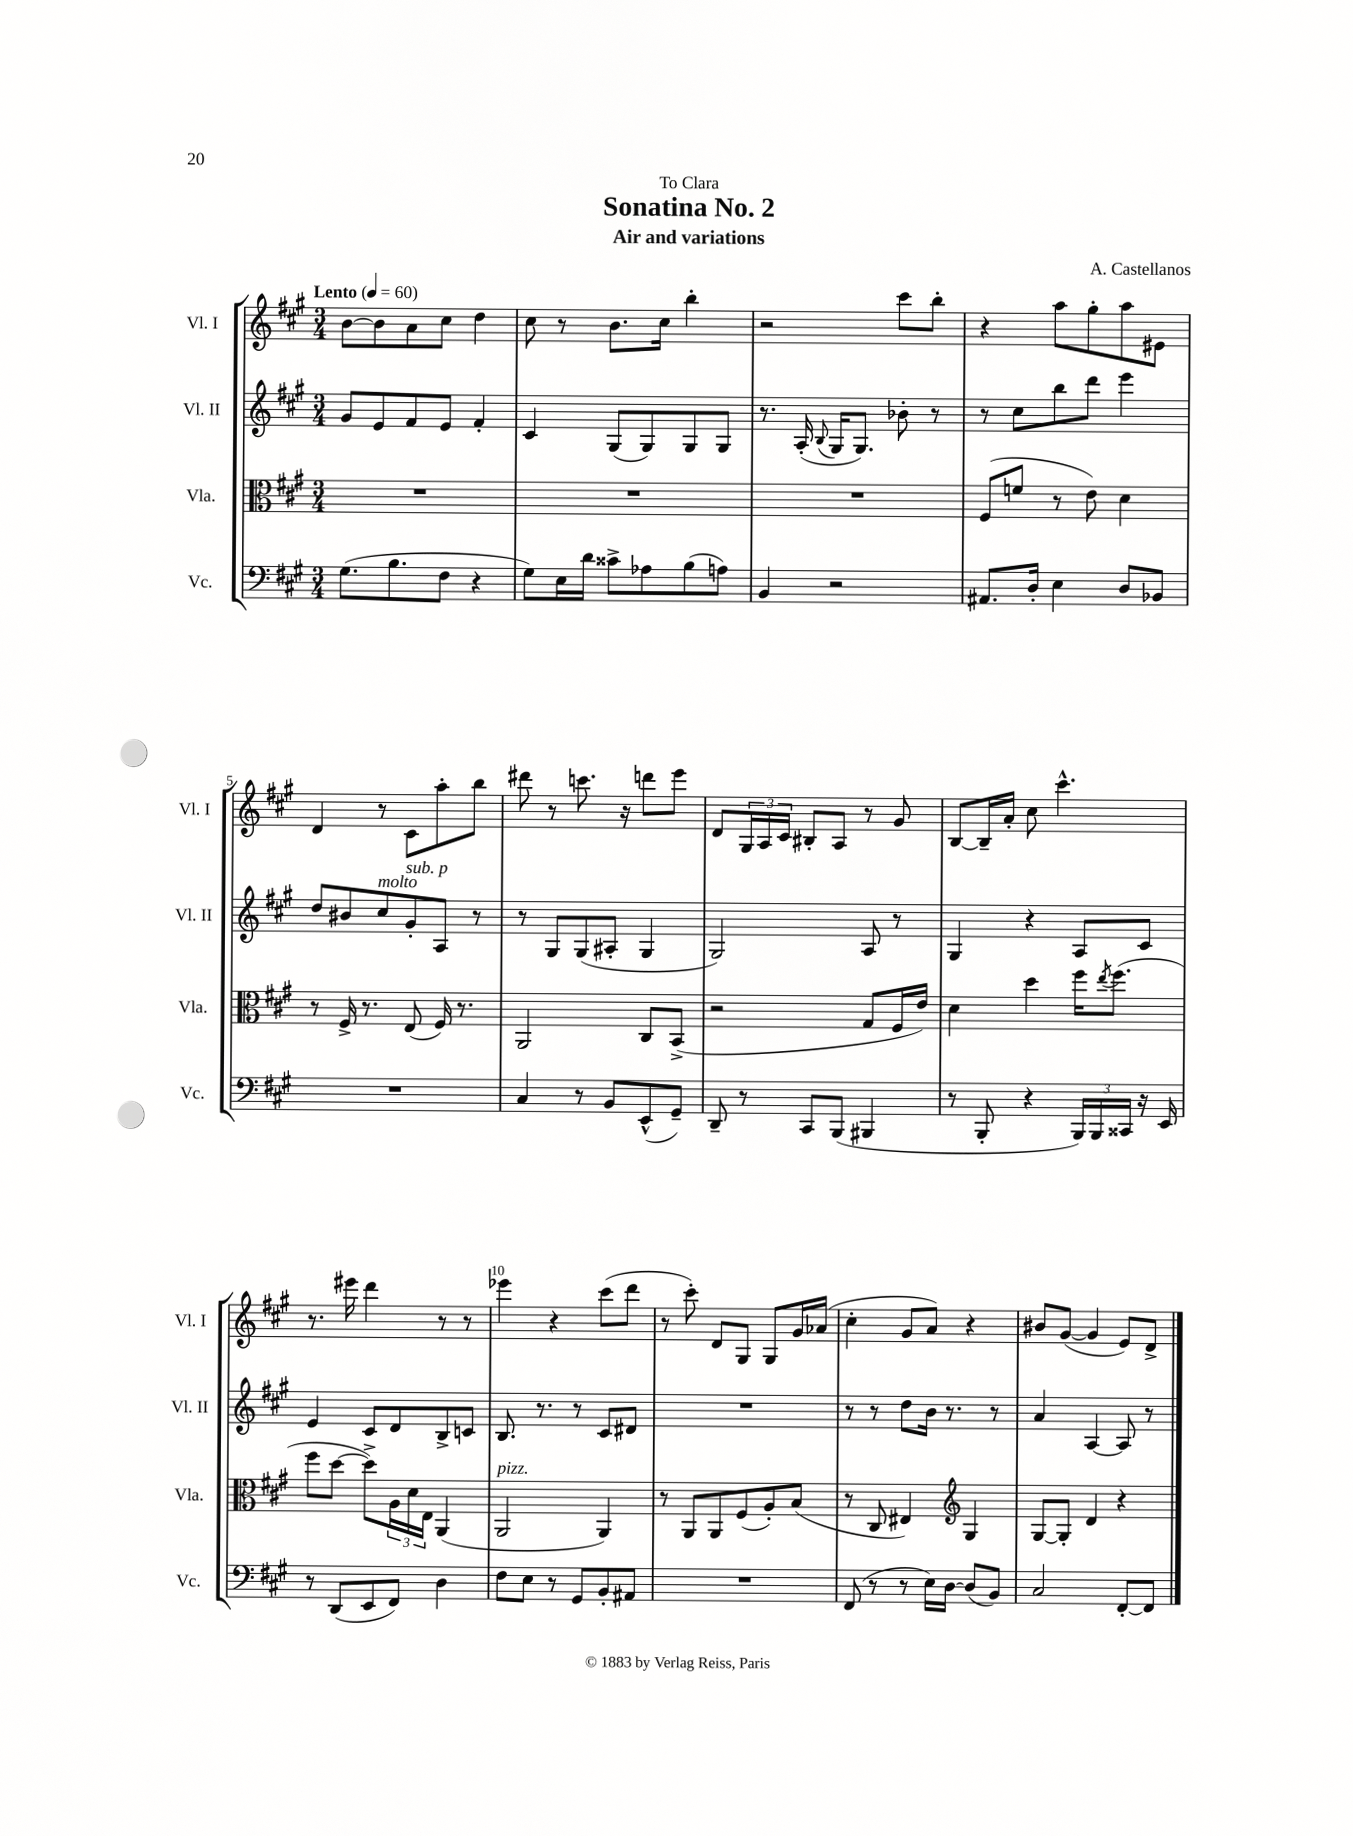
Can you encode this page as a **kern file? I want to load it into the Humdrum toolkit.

**kern	**kern	**kern	**kern
*staff4	*staff3	*staff2	*staff1
*clefF4	*clefC3	*clefG2	*clefG2
*k[f#c#g#]	*k[f#c#g#]	*k[f#c#g#]	*k[f#c#g#]
*M3/4	*M3/4	*M3/4	*M3/4
*MM60	*MM60	*MM60	*MM60
(8.G#	2.r	8g#	[8b
.	.	8e	8b]
8.B	.	.	.
.	.	8f#	8a
8F#	.	8e	8cc#
4r	.	4f#'	4dd
=	=	=	=
8G#)	2.r	4c#	8cc#
16E	.	.	8r
16d	.	.	.
8c##^	.	(8G#	8.b
8A-	.	8G#)	.
.	.	.	16cc#
(8B	.	8G#	4bb'
8A)	.	8G#	.
=	=	=	=
4BB	2.r	8.r	2r
.	.	(16A'	.
.	.	8qqB	.
2r	.	16G#	.
.	.	8.G#)	.
.	.	8b-'	8ccc#
.	.	8r	8bb'
=	=	=	=
8.AA#	(8F#	8r	4r
.	8f	8cc#	.
16D'	.	.	.
4E	8r	8bb	8aa
.	8e)	8ddd	8gg#'
8D	4d	4eee	8aa
8BB-	.	.	8e#
=	=	=	=
2.r	8r	8dd	4d
.	16F#^	8b#	.
.	8.r	.	.
.	.	8cc#	8r
.	(8E	8g#'	8c#
.	16F#)	8A	8aa'
.	8.r	.	.
.	.	8r	8bb
=	=	=	=
4C#	2AA	8r	8ddd#
.	.	8G#	8r
8r	.	(8G#	8.ccc
8BB	.	8A#'	.
.	.	.	16r
(8EE^^	8C#	4G#	8ddd
8GG#~)	(8BB^	.	8eee
=	=	=	=
8DD~	2r	2G#)	8d
8r	.	.	24G#
.	.	.	24A
.	.	.	24c#
8CC#	.	.	8B#'
(8BBB	.	.	8A
4BBB#	8G#	8A	8r
.	16F#	8r	8g#
.	16e)	.	.
=	=	=	=
8r	4d	4G#	[8B
8BBB'	.	.	16B~]
.	.	.	16a'
4r	4dd	4r	8cc#
.	.	.	4.ccc#^^
24BBB)	16ff#	8A	.
24BBB	.	.	.
.	8qee	.	.
.	(8.ff#	.	.
24CC##	.	.	.
16r	.	8c#	.
16EE	.	.	.
=	=	=	=
8r	8ff#	4e	8.r
(8DD	[8dd	.	.
.	.	.	16eee#
8EE	8dd^])	8c#	4ddd
8FF#)	24A	8d	.
.	24d	.	.
.	24E	.	.
4D	(4AA	8B^	8r
.	.	8c	8r
=	=	=	=
8F#	2AA	8.B	4eee-
8E	.	.	.
.	.	8.r	.
8r	.	.	4r
8GG#	.	8r	.
8BB'	4AA)	8c#	(8ccc#
8AA#	.	8d#	8ddd
=	=	=	=
2.r	8r	2.r	8r
.	8AA	.	8ccc#')
.	8AA	.	8d
.	(8F#	.	8G#
.	8A')	.	8G#
.	(8B	.	16g#
.	.	.	(16a-
=	=	=	=
(8FF#	8r	8r	4cc#'
8r	8C#	8r	.
8r	4E#)	8dd	8g#
16E)	.	16b	8a)
[16D	.	8.r	.
*	*clefG2	*	*
(8D]	4G#	.	4r
8BB)	.	8r	.
=	=	=	=
2C#	[8G#	4a	8b#
.	8G#']	.	([8g#
.	4d	[4A	4g#]
[8FF#'	4r	8A]	8e)
8FF#]	.	8r	8d^
==	==	==	==
*-	*-	*-	*-
